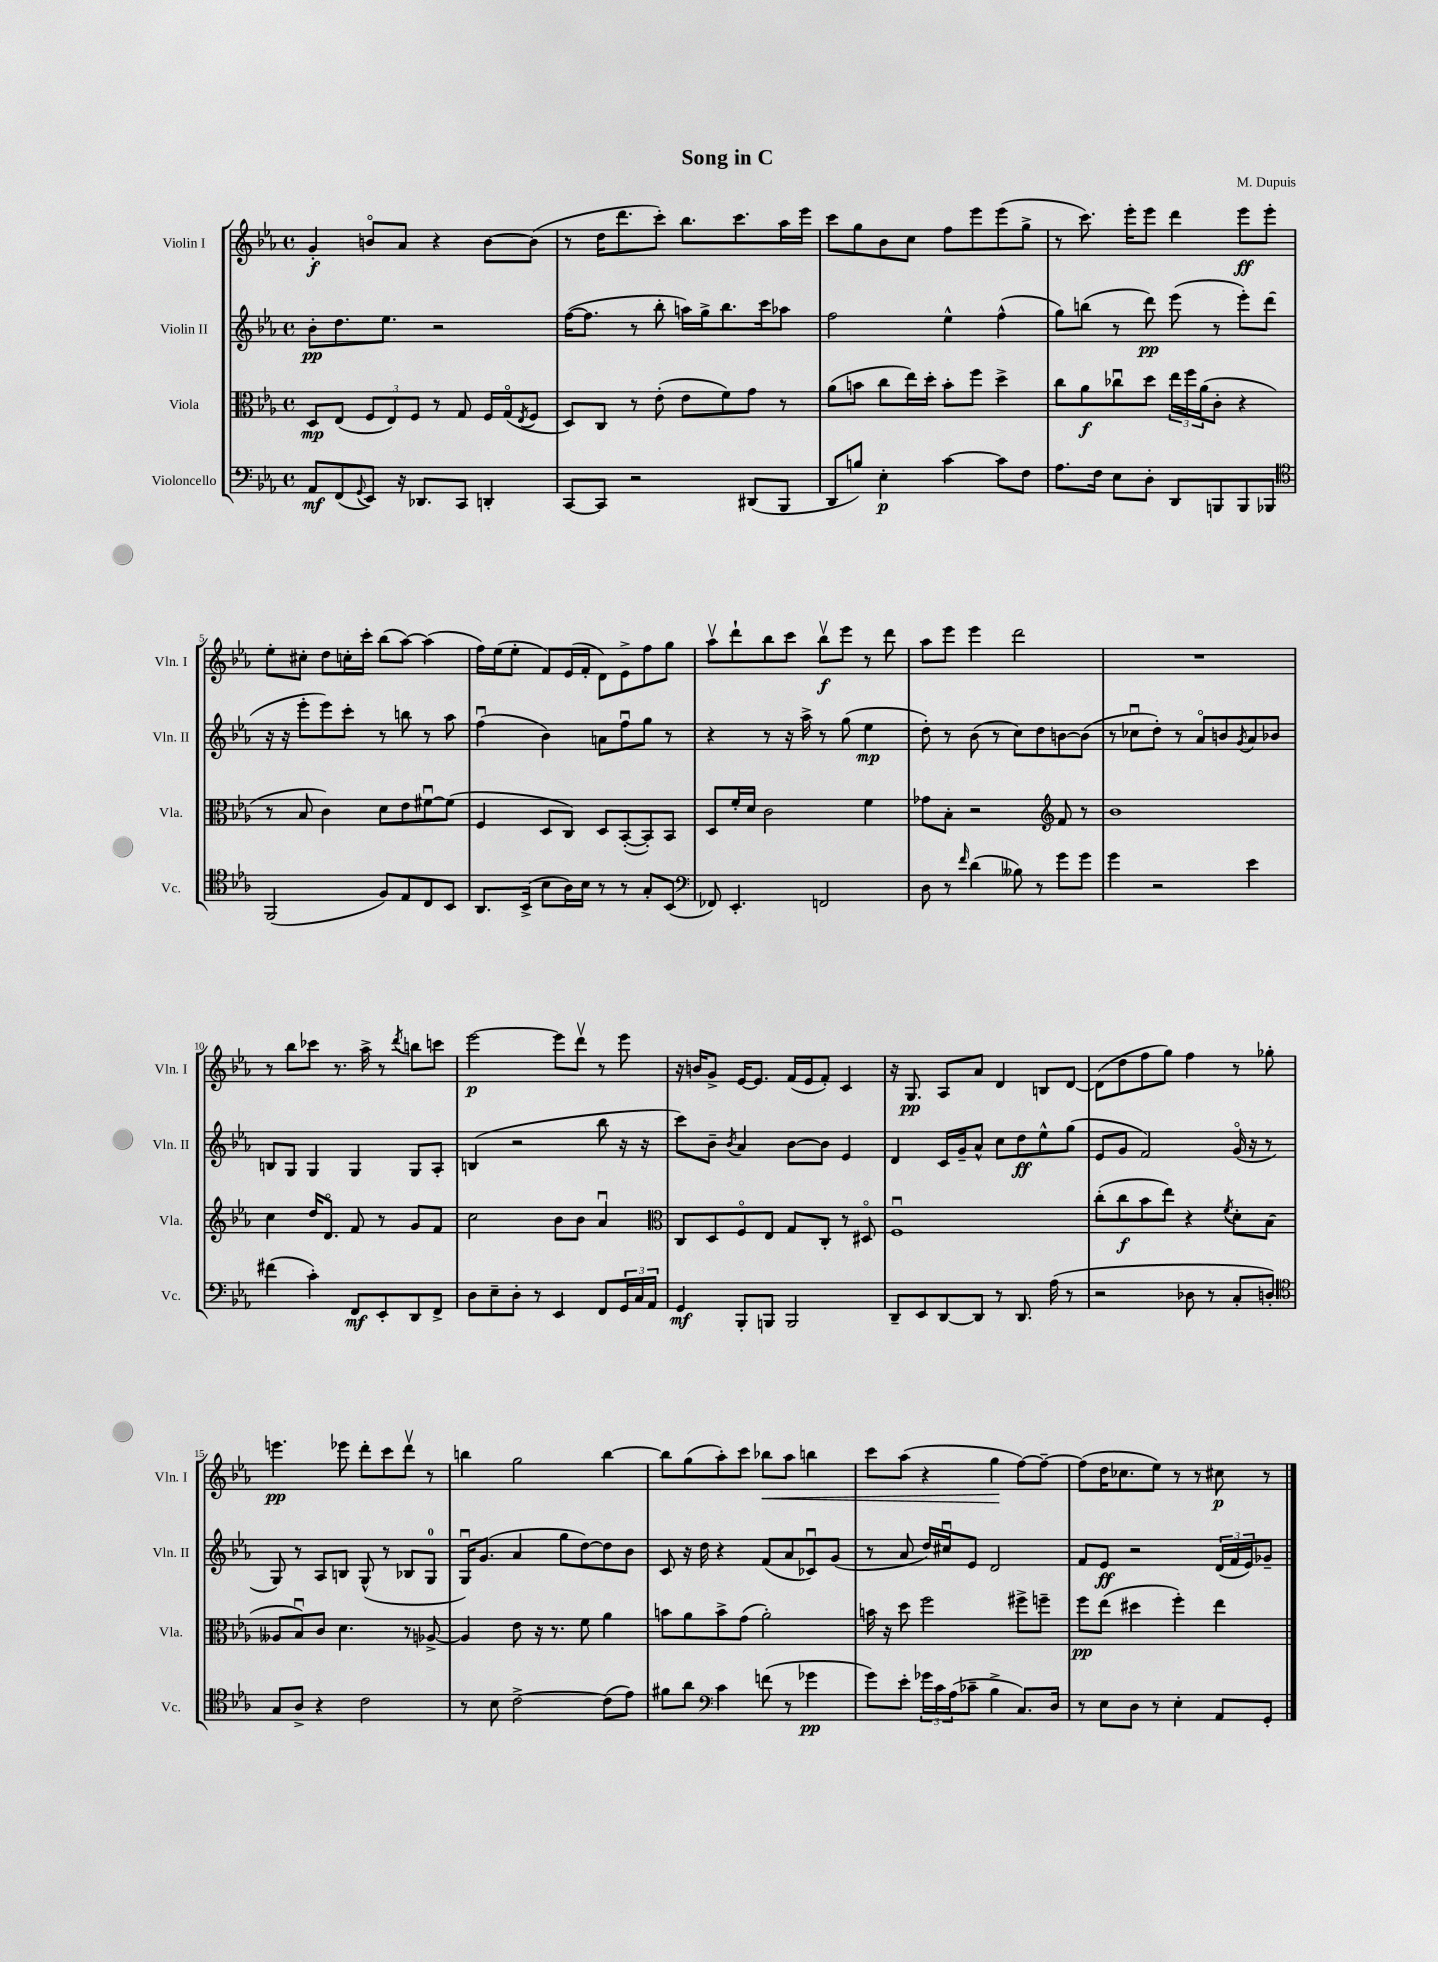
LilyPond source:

\header { title = "Song in C" composer = "M. Dupuis" }
<<
\new StaffGroup <<
\new Staff = "s0" \with { instrumentName = "Violin I" shortInstrumentName = "Vln. I" } {
    \clef treble \key ees \major \defaultTimeSignature \time 4/4
    g'4-.\f b'8\flageolet aes'8 r4 b'8~ b'8( |
    r8 d''16 d'''8. c'''8-.) bes''8. c'''8. aes''16 ees'''16 |
    c'''8 g''8 bes'8 c''8 f''8 ees'''8 ees'''8( g''8-> |
    r8 c'''8.) ees'''16-. ees'''8 d'''4 ees'''8\ff ees'''8-. |
    ees''8-. cis''8-. d''8 c''16-. c'''16-. bes''8( aes''8~) aes''4( |
    f''16) ees''16( ees''8-. f'8) ees'16( f'16-. d'8) ees'8-> f''8 g''8 |
    aes''8\upbow d'''8-! bes''8 c'''8 bes''8\upbow\f ees'''8 r8 d'''8 |
    aes''8 ees'''8 ees'''4 d'''2 |
    R1 |
    r8 bes''8 ces'''8 r8. aes''16-> r8 \acciaccatura { d'''8 } b''8 c'''8 |
    ees'''2~\p ees'''8 d'''8\upbow r8 ees'''8 |
    r16 b'16 g'8-> ees'16~ ees'8. f'16( ees'16 f'8-.) c'4 |
    r16 g8.\pp aes8 aes'8 d'4 b8 d'8~ |
    d'8( d''8 f''8 g''8) f''4 r8 ges''8-. |
    e'''4.\pp ees'''8 d'''8-. c'''8 d'''8\upbow r8 |
    b''4 g''2 b''4~ |
    b''8 g''8( aes''8-.) c'''8 bes''8\< aes''8 b''4 |
    c'''8 aes''8( r4 g''4\! f''8~) f''8~-- |
    f''8( d''16 ces''8. ees''8) r8 r8 cis''8\p r8 \bar "|." |
}
\new Staff = "s1" \with { instrumentName = "Violin II" shortInstrumentName = "Vln. II" } {
    \clef treble \key ees \major \defaultTimeSignature \time 4/4
    bes'8-.\pp d''8. ees''8. r2 |
    f''16~( f''8. r8 bes''8-. a''16) g''16-> bes''8. c'''16 aes''8 |
    f''2 ees''4-^ f''4-^( |
    g''8) b''8( r8 d'''8\pp) ees'''8( r8 ees'''8-.) d'''8( |
    r16 r16 ees'''8-. ees'''8) c'''8-. r8 b''8 r8 aes''8 |
    f''4\downbow( bes'4) a'8 f''8\downbow g''8 r8 |
    r4 r8 r16 aes''16-> r8 g''8( ees''4\mp |
    d''8-.) r8 bes'8( r8 c''8) d''8 b'8~ b'8( |
    r8 ces''8\downbow d''8-.) r8 aes'8\flageolet b'8 \acciaccatura { g'8 } aes'8 bes'8 |
    b8 g8 g4 g4 g8 aes8-. |
    b4( r2 bes''8 r16 r16 |
    c'''8) bes'8-- \acciaccatura { bes'8 } aes'4 bes'8~ bes'8 ees'4 |
    d'4 c'16 g'16-- aes'8-^ c''8 d''8\ff ees''8-^ g''8( |
    ees'8 g'8 f'2) g'16\flageolet( r16 r8 |
    g8) r8 aes8 b8 g8-^( r8 bes8 g8-0 |
    g16\downbow) g'8.( aes'4 g''8 d''8~) d''8 bes'8 |
    c'8 r16 d''16 r4 f'8( aes'8 ces'8\downbow) g'8( |
    r8 aes'8 d''16) cis''16\downbow ees'8 d'2 |
    f'8 ees'8\ff r2 \tuplet 3/2 { d'16( f'16 ees'16) } ges'8-- \bar "|." |
}
\new Staff = "s2" \with { instrumentName = "Viola" shortInstrumentName = "Vla." } {
    \clef alto \key ees \major \defaultTimeSignature \time 4/4
    d8\mp ees8( \tuplet 3/2 { f8 ees8) f8 } r8 g8 f16 g16\flageolet( \acciaccatura { ees8 } f8 |
    d8) c8 r8 ees'8-.( ees'8 f'8) g'8 r8 |
    aes'8( b'8 c''8 ees''16) d''16-. b'8-. f''8 d''4-> |
    c''8 aes'8\f ces''8\downbow d''8 \tuplet 3/2 { ees''16 f''16 aes'16( } c'8-. r4 |
    r8 bes8 c'4) d'8 ees'8 fis'8~\downbow fis'8( |
    f4 d8 c8) d8 bes,8~-.( bes,8-.) bes,8 |
    d8 f'16-. d'16 c'2 f'4 |
    ges'8 bes8-. r2 \clef treble f'8 r8 |
    bes'1 |
    c''4 d''16 d'8.\flageolet f'8 r8 g'8 f'8 |
    c''2 bes'8 bes'8 aes'4\downbow |
    \clef alto c8 d8 f8\flageolet ees8 g8 c8-. r8 dis8\flageolet |
    f1\downbow |
    c''8-.( c''8\f bes'8 ees''8) r4 \acciaccatura { f'8 } d'8-. bes8( |
    aeses8 bes8\downbow) c'8 d'4. r8 aes8~-> |
    aes4 ees'8 r16 r8. f'8 aes'4 |
    b'8 aes'8 b'8-> g'8( aes'2-.) |
    b'16 r16 d''8 f''2 fis''8-> f''8-- |
    f''8\pp ees''8( dis''4 f''4-.) ees''4 \bar "|." |
}
\new Staff = "s3" \with { instrumentName = "Violoncello" shortInstrumentName = "Vc." } {
    \clef bass \key ees \major \defaultTimeSignature \time 4/4
    aes,8\mf f,8( \appoggiatura { g,8 } ees,8) r16 des,8. c,8 d,4-. |
    c,8~ c,8 r2 dis,8( bes,,8 |
    d,8 b8) ees4-.\p c'4~ c'8 f8 |
    aes8. f16 ees8 d8-. d,8 b,,8 b,,8 bes,,8 |
    \clef tenor f,2( f8) ees8 c8 bes,8 |
    aes,8. bes,16->( bes8 aes16) bes16 r8 r8 g8-. bes,8( |
    \clef bass fes,8) ees,4.-. f,2 |
    d8 r8 \grace { f'16 } d'4( beses8) r8 g'8 g'8 |
    g'4 r2 ees'4 |
    fis'4( c'4-.) f,8\mf ees,8-. d,8 f,8-> |
    d8 ees8-- d8-. r8 ees,4 f,8 \tuplet 3/2 { g,16 c16 aes,16 } |
    g,4\mf bes,,8-. b,,8 b,,2 |
    d,8-- ees,8 d,8~ d,8 r8 d,8. aes16( r8 |
    r2 des8 r8 c8-. d8-.) |
    \clef tenor g8 aes8-> r4 c'2 |
    r8 bes8 c'2~-> c'8( ees'8) |
    fis'8 aes'8 \clef bass c'4 f'8( r8 ges'4\pp |
    g'8) ees'8-. \tuplet 3/2 { ges'16 c'16 aes16( } ces'8-- bes4-> c8.) d16 |
    r8 ees8 d8 r8 ees4-. aes,8 g,8-. \bar "|." |
}
>>
>>
